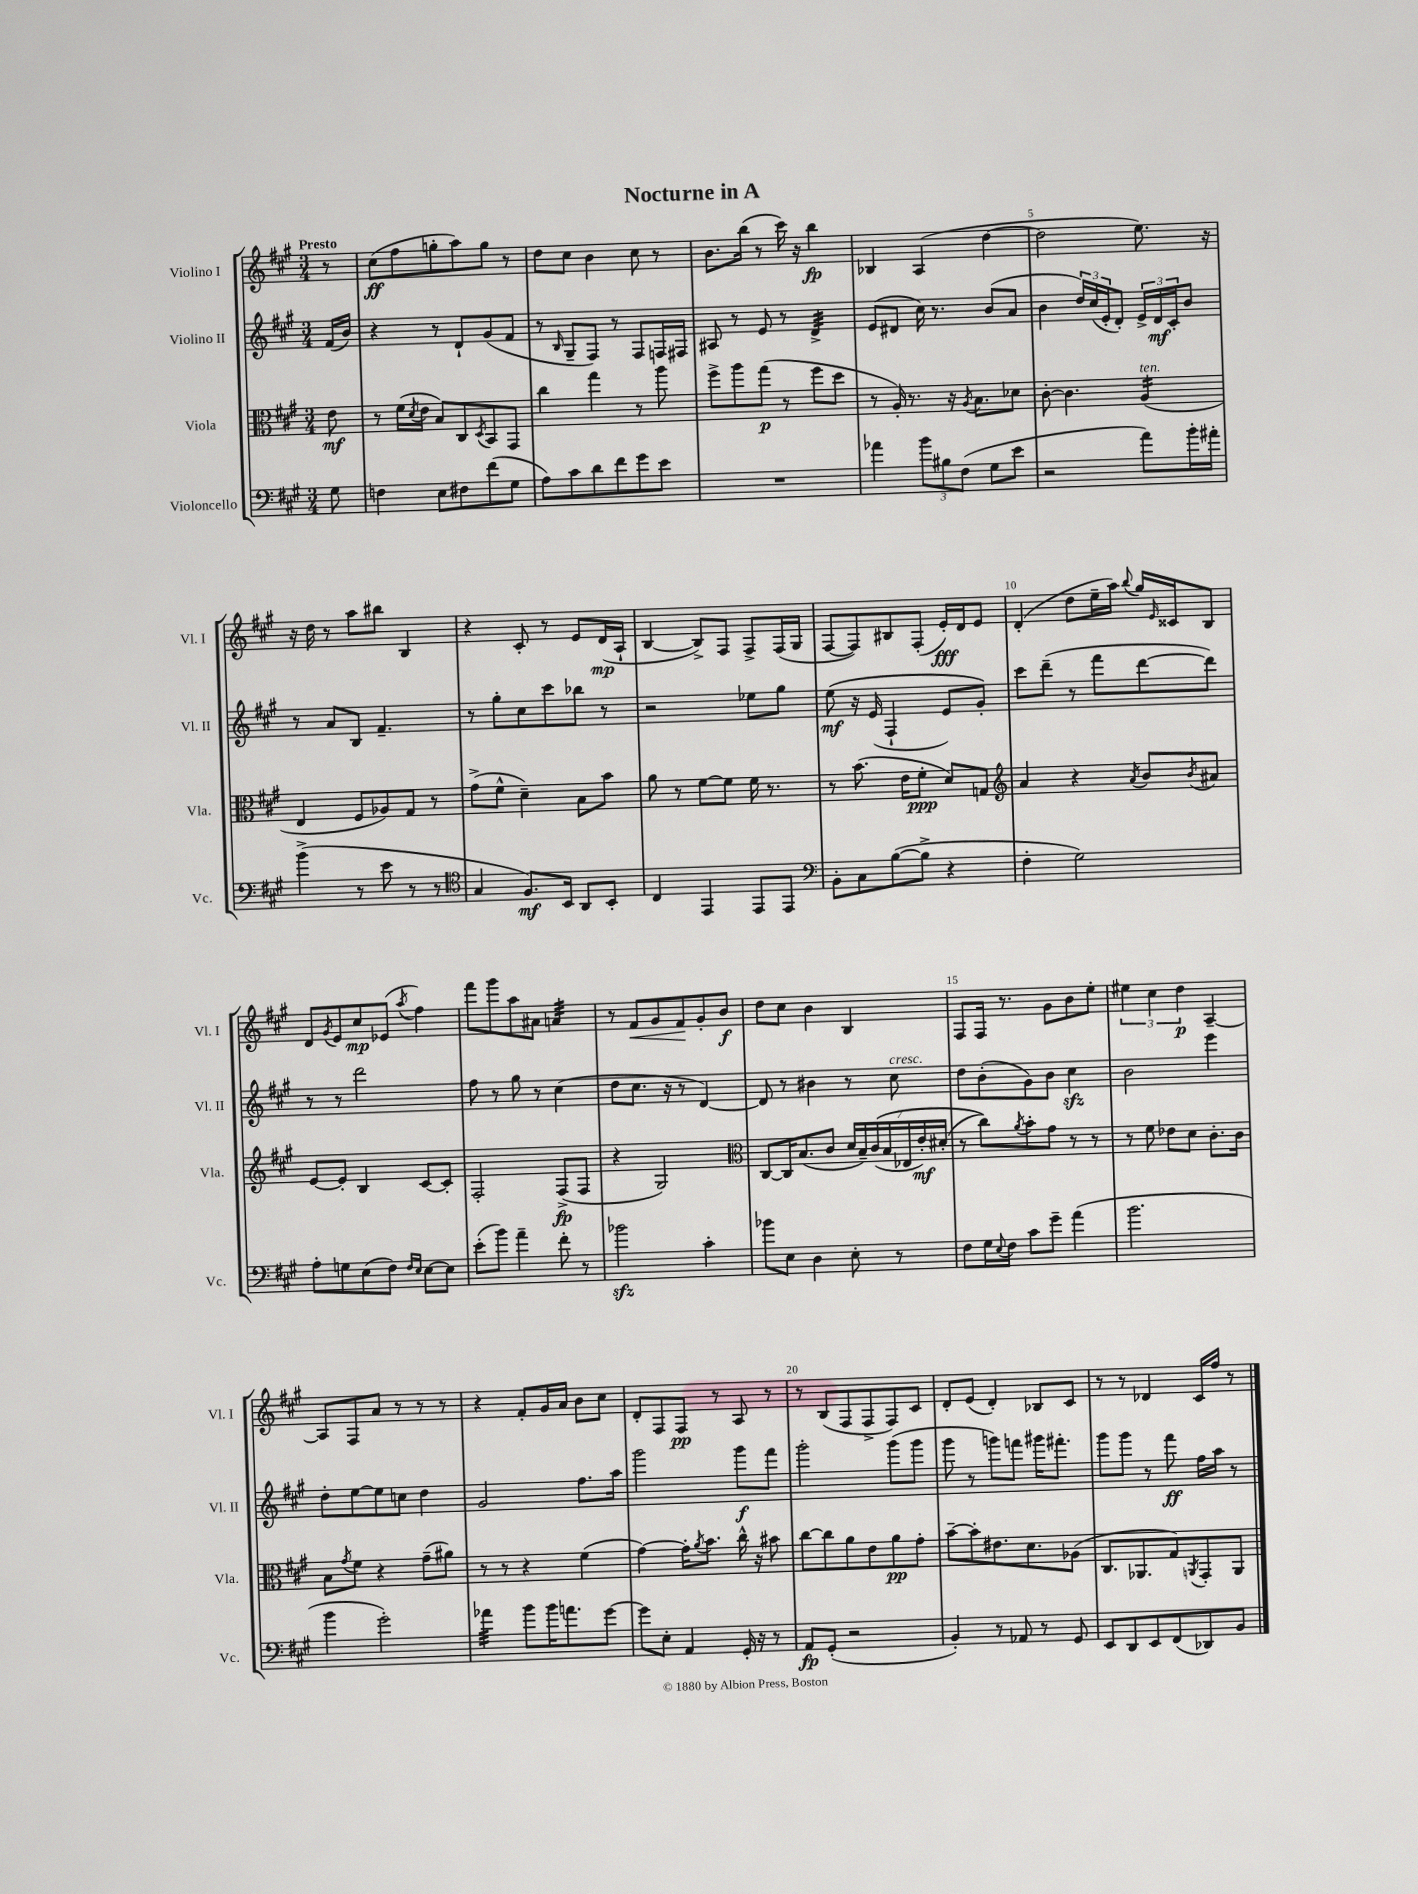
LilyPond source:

\header { title = "Nocturne in A" }
<<
\new StaffGroup <<
\new Staff = "s0" \with { instrumentName = "Violino I" shortInstrumentName = "Vl. I" } {
    \clef treble \key a \major \numericTimeSignature \time 3/4 \partial 8 \tempo "Presto"
    r8 |
    cis''8\ff( fis''8 g''8-. a''8) g''8 r8 |
    d''8 cis''8 b'4 cis''8 r8 |
    b'8. b''16( r8 cis'''16) r16 b''4\fp |
    bes4 a4( d''4~ |
    d''2 e''8.) r16 |
    r16 d''16 r8 a''8 bis''8 b4 |
    r4 cis'8-. r8 e'8 d'16\mp( a16-! |
    b4~ b8->) fis8 fis8-> fis16( gis16 |
    fis8~ fis8) bis8 fis8-.( e'16-.\fff) d'16 e'8 |
    d'4-.( d''8 e''16-- a''16) \appoggiatura { b''8 } gis''16 \grace { e'16 } cisis'16 b8 |
    d'8 \acciaccatura { gis'8 } e'8 cis''8\mp ees'8( \acciaccatura { a''8 } fis''4) |
    fis'''8 gis'''8 a''8 ais'8 a'4:32 |
    r8 fis'8\< gis'8 fis'8\! gis'8-. b'8\f |
    d''8 cis''8 b'4 b4 |
    fis8 fis16 r8. gis'8 b'8 e''8-. |
    \tuplet 3/2 { eis''4 cis''4 d''4\p } a4~-- |
    a8 fis8 a'8 r8 r8 r8 |
    r4 fis'8-. gis'16 a'16 b'8 cis''8 |
    d'8-. fis8 fis8\pp r8 a8 r8 |
    r8 b8( fis8 fis8-> fis8) cis'8 |
    d'8-. e'8( d'4-.) bes8 cis'8 |
    r8 r8 des'4 cis'16 fis''16 r8 \bar "|." |
}
\new Staff = "s1" \with { instrumentName = "Violino II" shortInstrumentName = "Vl. II" } {
    \clef treble \key a \major \numericTimeSignature \time 3/4 \partial 8
    fis'16( b'16) |
    r4 r8 d'8-! gis'8( fis'8 |
    r8 \grace { b16 } gis8-- fis8) r8 fis8 f16 fis16 |
    ais8 r8 e'8 r8 d'4:32-> |
    e'8( dis'8 cis''16) r8. b'8( a'8 |
    b'4 \tuplet 3/2 { d''16) cis''16( e'16-. } d'8-.) \tuplet 3/2 { e'16-> d'16\mf cis'16-. } b'8 |
    r8 a'8 b8 fis'4.-- |
    r8 gis''8-. cis''8 cis'''8 bes''8 r8 |
    r2 ees''8 gis''8 |
    e''8\mf\( r16 e'16( fis4-! e'8) gis'8-.\) |
    cis'''8 d'''8--( r8 fis'''8 d'''8~ d'''8) |
    r8 r8 d'''2 |
    fis''8 r8 gis''8 r8 cis''4( |
    d''8 cis''8. r16 r8 d'4~) |
    d'8 r8 bis'4 r8 cis''8^\markup { \italic "cresc." } |
    d''8 b'8-.( gis'8) b'8 cis''4\sfz |
    b'2 e'''4 |
    d''8-. e''8~ e''8 c''8 d''4 |
    gis'2 fis''8. a''16 |
    gis'''2 gis'''8\f fis'''8 |
    gis'''2-. gis'''8( gis'''8 |
    gis'''8 r8 g'''8) f'''8 gis'''16 fis'''8.-. |
    gis'''8 gis'''8 r8 fis'''8\ff fis''16 a''16 r8 \bar "|." |
}
\new Staff = "s2" \with { instrumentName = "Viola" shortInstrumentName = "Vla." } {
    \clef alto \key a \major \numericTimeSignature \time 3/4 \partial 8
    e'8\mf |
    r8 fis'16( \acciaccatura { d'8 } e'16 b8) cis8 \acciaccatura { d8 } b,8 gis,8 |
    cis''4 gis''4 r8 a''8 |
    fis''8-> a''8 gis''8\p( r8 fis''8 d''8 |
    r8 a16-.) r8. r16 \acciaccatura { a8 } b8. des'8 |
    cis'8~-. cis'4. a4:16^\markup { \italic "ten." }( |
    e4 fis8 aes8) gis8 r8 |
    gis'8->( fis'8-^ d'4--) b8 b'8 |
    a'8 r8 fis'8~ fis'8 fis'16 r8. |
    r8 b'8.( e'16 fis'8-.\ppp d'8) g8 |
    \clef treble a'4 r4 \acciaccatura { a'8 } b'8 \acciaccatura { b'8 } ais'8 |
    e'8~ e'8-. b4 cis'8~ cis'8-. |
    fis2-. fis8->\fp( fis8 |
    r4 gis2) |
    \clef alto cis8~ cis16 b8.( cis'8 \tuplet 7/4 { d'16 b16--) cis'16(\( b16 ees16 e'16-.\mf) dis'16-.( } |
    r8 cis''8)\) \acciaccatura { a'8 } b'8-. gis'8 r8 r8 |
    r8 fis'8 ees'8 d'8 cis'8.-. cis'16 |
    b8 \acciaccatura { gis'8 } fis'8 r4 gis'8--( ais'8) |
    r8 r8 r4 fis'4( |
    gis'4~) gis'16-. \acciaccatura { a'8 } b'8. cis''16-^ r16 bis'8 |
    cis''8~ cis''8 a'8 e'8 a'8\pp gis'8-. |
    b'8~-- b'8-. eis'8. d'8. aes8( |
    cis8. aes,8. gis8) \acciaccatura { a,8 } gis,8-. a,8 \bar "|." |
}
\new Staff = "s3" \with { instrumentName = "Violoncello" shortInstrumentName = "Vc." } {
    \clef bass \key a \major \numericTimeSignature \time 3/4 \partial 8
    gis8 |
    f4 e8 fis8 fis'8( gis8 |
    a8) cis'8 d'8 fis'8 gis'8 e'8 |
    R2. |
    aes'4 \tuplet 3/2 { b'8 bis8 fis8( } gis8 e'8 |
    r2 a'8) b'16-. ais'16-. |
    b'4->( r8 e'8 r8 r8 |
    \clef tenor gis4 fis8.\mf) b,16 a,8 b,8-. |
    cis4 e,4 e,8 e,8 |
    \clef bass b,8-. cis8 b8~( b8-> r4 |
    fis4-. gis2) |
    a8-. g8 e8( fis8) \grace { fis16 e16 } e8~ e8 |
    e'8-.( b'8) a'4-- fis'8-. r8 |
    bes'2\sfz cis'4-. |
    bes'8 e8 d4 e8-. r8 |
    fis8 gis16 \appoggiatura { e8 } fis16 cis'8 gis'8-- a'4( |
    b'2. |
    b'4 gis'2-.) |
    aes'4:32 b'8 b'16 a'8. gis'8~ |
    gis'8 e8-. a,4 gis,16-. r16 r8 |
    a,8\fp gis,8-.( r2 |
    b,4-.) r8 aes,8 r8 gis,8 |
    e,8 d,8 e,8 fis,8( des,8) b,8 \bar "|." |
}
>>
>>
\layout { \context { \Score \override BarNumber.break-visibility = ##(#f #t #t) barNumberVisibility = #(every-nth-bar-number-visible 5) } }
